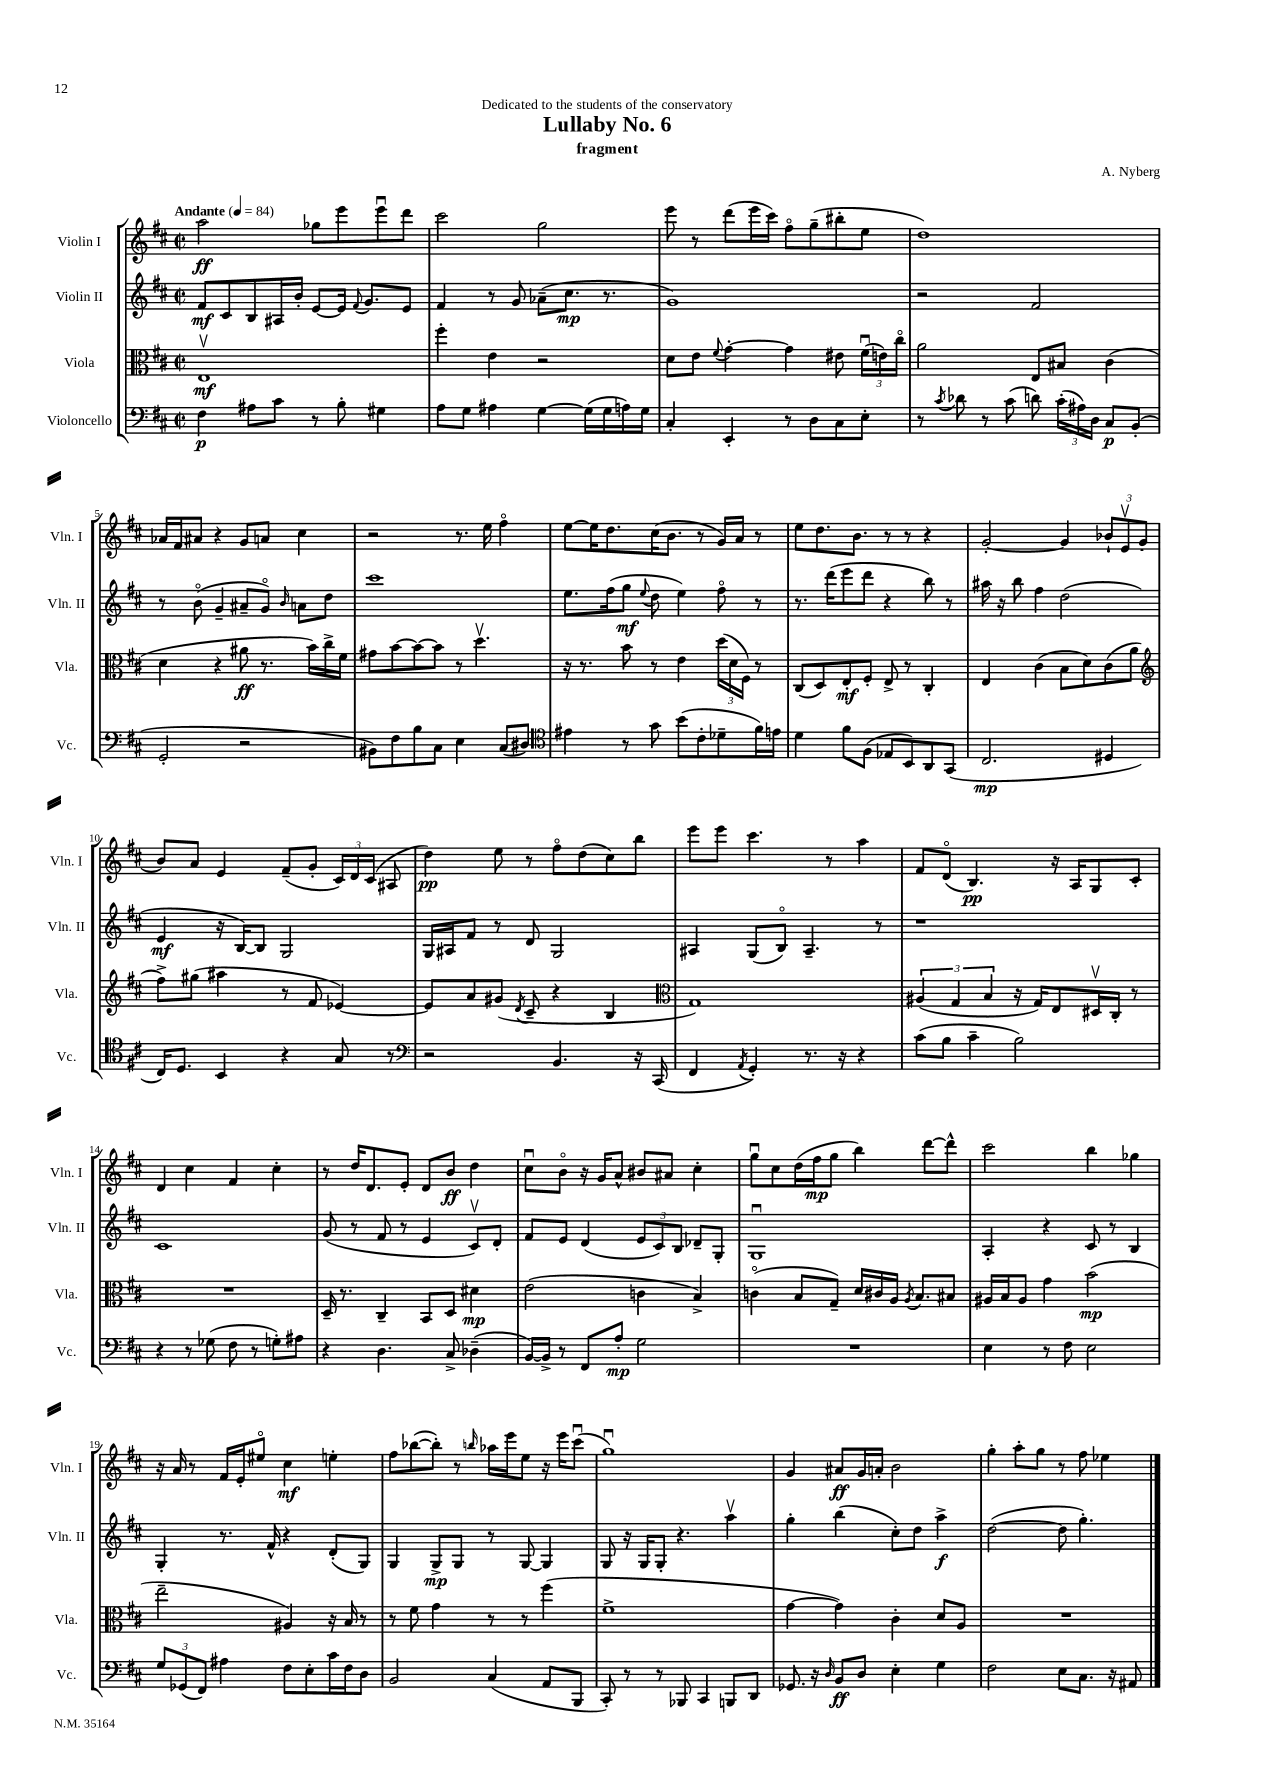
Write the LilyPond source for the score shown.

\header { title = "Lullaby No. 6" composer = "A. Nyberg" subtitle = "fragment" dedication = "Dedicated to the students of the conservatory" }
<<
\new StaffGroup <<
\new Staff = "s0" \with { instrumentName = "Violin I" shortInstrumentName = "Vln. I" } {
    \clef treble \key d \major \defaultTimeSignature \time 2/2 \tempo "Andante" 4 = 84
    \autoBeamOff a''2\ff ges''8[ e'''8 e'''8\downbow d'''8] |
    cis'''2 g''2 |
    e'''8 r8 d'''8[( e'''16 cis'''16]) fis''8[\flageolet g''8--( bis''8-. e''8] |
    d''1) |
    aes'16[ fis'16 ais'8] r4 g'8[ a'8] cis''4 |
    r2 r8. e''16 fis''4\flageolet |
    e''8[~ e''16 d''8. cis''16( b'8.] r8 g'16[) a'16] r8 |
    e''8[ d''8. b'8.] r8 r8 r4 |
    g'2~-. g'4 \tuplet 3/2 { bes'8[-! e'8\upbow g'8]( } |
    b'8[) a'8] e'4 fis'8[--( g'8]-. \tuplet 3/2 { cis'16[) d'16 cis'16]( } ais8 |
    d''4\pp) e''8 r8 fis''8[\flageolet d''8( cis''8) b''8] |
    e'''8[ e'''8] cis'''4. r8 a''4 |
    fis'8[ d'8]\flageolet( b4.\pp) r16 a16[ g8 cis'8]-. |
    d'4 cis''4 fis'4 cis''4-. |
    r8 d''16[ d'8. e'8]-. d'8[ b'8]\ff d''4 |
    cis''8[\downbow b'8]\flageolet r16 g'16[ a'8]-^ bis'8[ ais'8] cis''4-. |
    g''8[\downbow cis''8 d''16( fis''16\mp g''8] b''4) d'''8[~ d'''8]-^ |
    cis'''2 b''4 ges''4 |
    r16 a'16 r8 fis'16[ e'16-. eis''8]\flageolet cis''4\mf e''4-. |
    fis''8[ bes''8~( bes''8]-.) r8 \grace { b''16 } aes''16[ e'''16 e''8] r16 e'''16[ cis'''8]\downbow( |
    g''1\downbow) |
    g'4 ais'8[\ff g'16 a'16]-. b'2 |
    g''4-. a''8[-. g''8] r8 fis''8 ees''4 \bar "|." |
}
\new Staff = "s1" \with { instrumentName = "Violin II" shortInstrumentName = "Vln. II" } {
    \clef treble \key d \major \defaultTimeSignature \time 2/2
    \autoBeamOff fis'8[\mf cis'8 b8 ais16 b'16]-. e'8[~ e'16] \appoggiatura { fis'8 } g'8.[ e'8] |
    fis'4 r8 g'8 aes'8[--( cis''8.]\mp r8. |
    g'1) |
    r2 fis'2 |
    r8 b'8\flageolet( g'4-- ais'8[-- g'8]\flageolet) \grace { b'16 } a'8[ d''8] |
    cis'''1 |
    e''8.[ fis''16( g''8]\mf \appoggiatura { e''8 } d''8 e''4) fis''8\flageolet r8 |
    r8. d'''16[( e'''8 d'''8] r4 b''8) r8 |
    ais''16 r16 b''8 fis''4 d''2( |
    e'4\mf r16 b16[~) b8] g2 |
    g16[ ais16 fis'8] r8 d'8 g2 |
    ais4 g8[( b8]\flageolet) ais4.-- r8 |
    r1 |
    cis'1 |
    g'8( r8 fis'8 r8 e'4 cis'8[\upbow) d'8]-. |
    fis'8[ e'8] d'4( \tuplet 3/2 { e'8[ cis'8) b8] } des'8[-- g8]-. |
    g1\downbow |
    a4-. r4 cis'8 r8 b4 |
    g4-. r8. fis'16-^ r4 d'8[-.( g8]) |
    g4 g8[->\mp g8] r8 g8~ g4 |
    g8 r16 g16[ g8]-. r4. a''4\upbow |
    g''4-. b''4( cis''8[-.) d''8] a''4->\f |
    d''2~( d''8 g''4.-.) \bar "|." |
}
\new Staff = "s2" \with { instrumentName = "Viola" shortInstrumentName = "Vla." } {
    \clef alto \key d \major \defaultTimeSignature \time 2/2
    \autoBeamOff e1\upbow\mf |
    fis''4-. e'4 r2 |
    d'8[ e'8] \appoggiatura { fis'8 } g'4~-. g'4 eis'8 \tuplet 3/2 { fis'16[\downbow( e'16) cis''16]\flageolet } |
    a'2 e8[ bis8] cis'4( |
    d'4 r4 ais'8\ff r8. b'16[) cis''16-> fis'16] |
    gis'8[ b'8~ b'8~ b'8] r8 d''4.\upbow |
    r16 r8. b'8 r8 e'4 \tuplet 3/2 { d''16[( d'16 fis16]) } r8 |
    cis8[( d8) e8-.\mf fis8]-. e8-> r8 cis4-. |
    e4 cis'4( b8[ d'8) cis'8( a'8] |
    \clef treble fis''8[->) gis''8]( ais''4 r8 fis'8 ees'4~) |
    ees'8[ a'8 gis'8]( \acciaccatura { d'8 } cis'8-- r4 b4 |
    \clef alto g1) |
    \tuplet 3/2 { ais4( g4 b4 } r16 g16[) e8 dis16\upbow cis16]-. r8 |
    R1 |
    d16-- r8. cis4-- b,8[ d8] dis'4\mp |
    e'2( c'4 b4->) |
    c'4\flageolet( b8[ g8]--) d'16[ cis'16 a16] \acciaccatura { a8 } b8.[ bis8] |
    ais16[ b16 ais8] g'4 b'2\mp( |
    e''2-- ais4) r16 b16 r8 |
    r8 fis'8 g'4 r8 r8 fis''4( |
    fis'1-> |
    g'4~ g'4) cis'4-. d'8[ a8] |
    R1 \bar "|." |
}
\new Staff = "s3" \with { instrumentName = "Violoncello" shortInstrumentName = "Vc." } {
    \clef bass \key d \major \defaultTimeSignature \time 2/2
    \autoBeamOff fis4\p ais8[ cis'8] r8 b8-. gis4 |
    a8[ g8] ais4 g4~ g16[( g16 a16) g16] |
    cis4-. e,4-. r8 d8[ cis8 e8]-. |
    r8 \acciaccatura { cis'8 } des'8 r8 cis'8( d'8) \tuplet 3/2 { cis'16[-.( ais16) d16] } cis8[\p b,8]-.( |
    g,2-. r2 |
    bis,8[) fis8 b8 cis8] e4 cis8[( dis8]) |
    \clef tenor eis'4 r8 g'8 b'8[( cis'8-. des'8-- fis'16) e'16] |
    d'4 fis'8[ fis8]( ees8[ b,8) a,8 g,8]( |
    cis2.\mp dis4 |
    cis16[) d8.] b,4 r4 g8 r8 |
    \clef bass r2 b,4. r16 cis,16( |
    fis,4 \acciaccatura { a,8 } g,4-.) r8. r16 r4 |
    cis'8[( b8] cis'4-- b2) |
    r4 r8 ges8( fis8 r8 g8[-.) ais8] |
    r4 d4. cis8-> des4--( |
    b,16[~) b,16]-> r8 fis,8[ a8]-.\mp g2 |
    R1 |
    e4 r8 fis8 e2 |
    \tuplet 3/2 { g8[ ges,8( fis,8]) } ais4 fis8[ e8-. cis'16 fis16 d8] |
    b,2 cis4( a,8[ b,,8] |
    cis,8-.) r8 r8 bes,,8 cis,4 b,,8[ d,8] |
    ges,8. r16 \grace { d16 } b,8[\ff d8] e4-. g4 |
    fis2 e8[ cis8.] r16 ais,8 \bar "|." |
}
>>
>>
